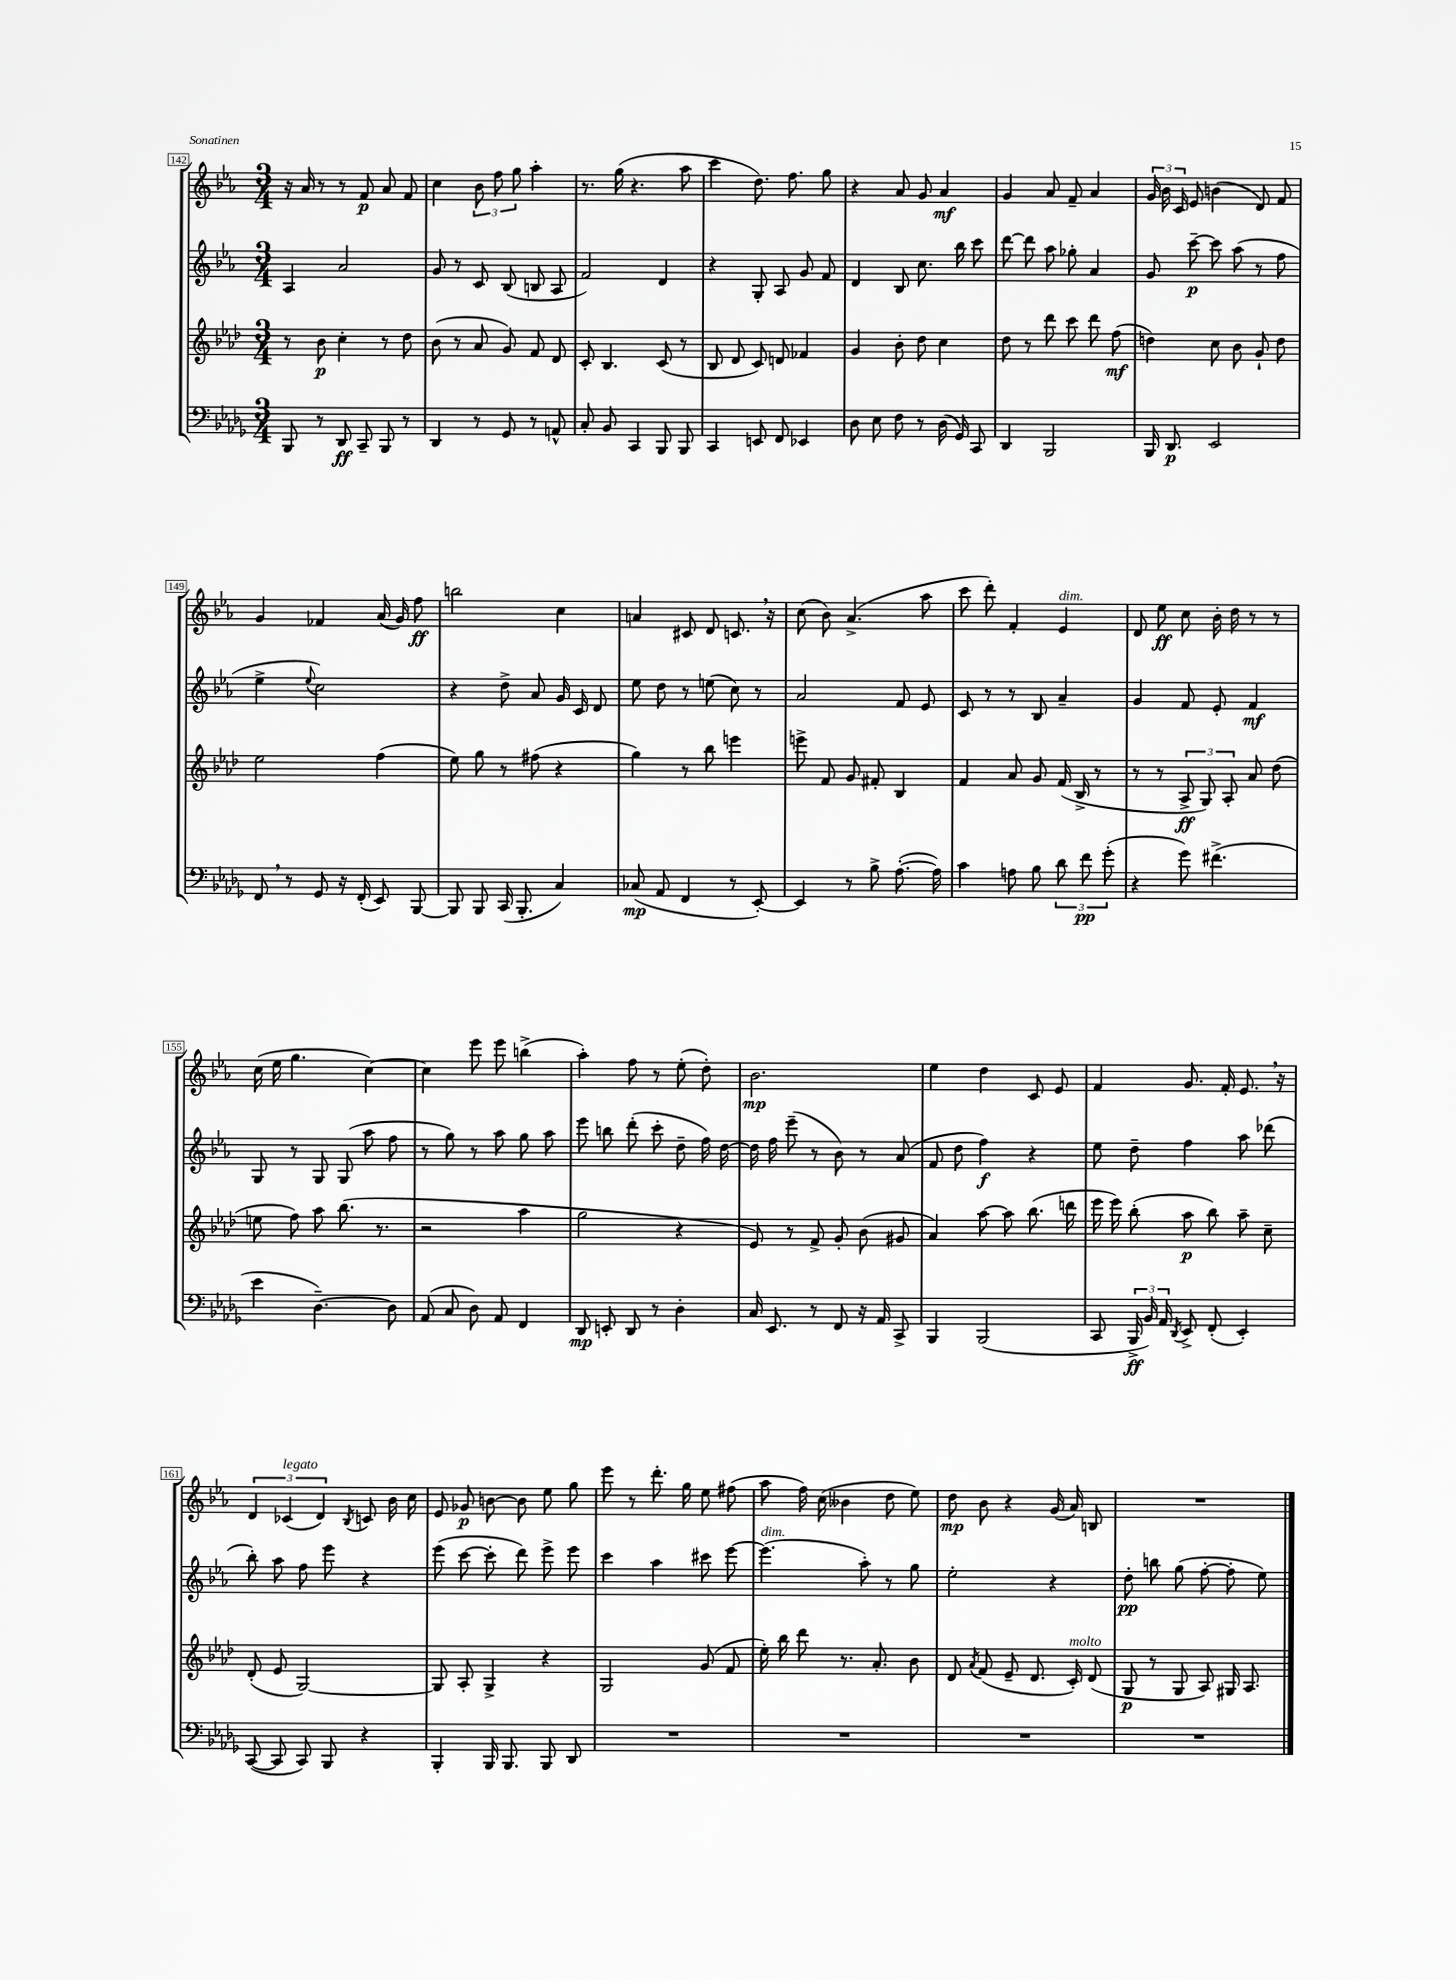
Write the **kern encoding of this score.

**kern	**kern	**kern	**kern
*staff4	*staff3	*staff2	*staff1
*clefF4	*clefG2	*clefG2	*clefG2
*k[b-e-a-d-g-]	*k[b-e-a-d-]	*k[b-e-a-]	*k[b-e-a-]
*M3/4	*M3/4	*M3/4	*M3/4
8BBB-	8r	4A-	16r
.	.	.	16a-
8r	8b-	.	8r
8DD-	4cc'	2a-	8r
8CC~	.	.	8f
8BBB-	8r	.	8a-
8r	8dd-	.	8f
=	=	=	=
4DD-	(8b-	8g	4cc
.	8r	8r	.
8r	8a-	8c	12b-
.	.	.	12ff
8GG-	8g)	(8B-	.
.	.	.	12gg
8r	8f	8B	4aa-'
8AA^^	8d-	8A-	.
=	=	=	=
8C'	8c'	2f)	8.r
8BB-	4.B-	.	.
.	.	.	(16gg
4CC	.	.	4.r
8BBB-	(8c	4d	.
8BBB-	8r	.	8aa-
=	=	=	=
4CC	8B-	4r	4ccc
.	8d-	.	.
8EE	8c)	8G'	8.dd)
8FF	8d	8A-	.
.	.	.	8.ff
4EE-	4f-	8g	.
.	.	8f	8gg
=	=	=	=
8D-	4g	4d	4r
8E-	.	.	.
8F	8b-'	8B-	8a-
8r	8dd-	8.cc	8g
(16D-	4cc	.	4a-
16GG-)	.	16bb-	.
8CC	.	8ccc	.
=	=	=	=
4DD-	8dd-	[8ddd	4g
.	8r	8ddd]	.
2BBB-	8ddd-	8aa-	8a-
.	8ccc	8gg-'	8f~
.	8ddd-	4a-	4a-
.	(8ff	.	.
=	=	=	=
16BBB-	4dd)	8g	24g
.	.	.	24b-
8.DD-	.	.	.
.	.	.	24c
.	.	[8ccc~	8e-
2EE-	8cc	8ccc]	(4b
.	8b-	(8aa-	.
.	8g`	8r	8d)
.	8dd	8ff	8f
=	=	=	=
8FF	2ee-	4ee-^	4g
8r	.	.	.
.	.	8qqee-	.
8GG-	.	2cc)	4f-
16r	.	.	.
(16FF'	.	.	.
8EE-)	(4ff	.	(16a-
.	.	.	16g)
[8BBB-	.	.	8ff
=	=	=	=
8BBB-]	8ee-)	4r	2bb
8BBB-	8gg	.	.
(16CC	8r	8dd^	.
8.BBB-'	.	.	.
.	(8ff#	8a-	.
4C)	4r	16g	4cc
.	.	16c	.
.	.	8d	.
=	=	=	=
(8C-	4gg)	8ee-	4a
8AA-	.	8dd	.
4FF	8r	8r	8c#
.	8bb-	(8ee	8d
8r	4eee	8cc)	8.c
[8EE-')	.	8r	.
.	.	.	16r
=	=	=	=
4EE-]	8eee^	2a-	(8cc
.	8f	.	8b-)
8r	8g	.	(4.a-^
8B-^	8f#'	.	.
([8.A-'	4B-	8f	.
.	.	8e-	8aa-
16A-])	.	.	.
=	=	=	=
4c	4f	8c	8ccc
.	.	8r	8ddd')
8A	8a-	8r	4f'
8B-	8g	8B-	.
12d-	(16f	4a-~	4e-
.	16B-^	.	.
12f	.	.	.
.	8r	.	.
(12g-'	.	.	.
=	=	=	=
4r	8r	4g	8d
.	8r	.	8ee-
8g-)	12A-^	8f	8cc
.	12G)	.	.
(4.f#^	.	8e-'	16b-'
.	12A-'	.	.
.	.	.	16dd
.	8a-	4f	8r
.	(8dd-	.	8r
=	=	=	=
4e-	8ee	8G	(16cc
.	.	.	16ee-
.	8ff)	8r	4.gg
[4.D-~)	8aa-	8G	.
.	(8.bb-	(8G	.
.	.	8aa-	[4cc)
.	8.r	.	.
8D-]	.	8ff	.
=	=	=	=
(8AA-	2r	8r	4cc]
8C	.	8gg)	.
8D-)	.	8r	8eee-
8AA-	.	8aa-	8eee-
4FF	4aa-	8gg	(4bb^
.	.	8aa-	.
=	=	=	=
8DD-	2gg	8eee-	4aa-')
8EE'	.	8bb	.
8DD-	.	(8ddd'	8ff
8r	.	8ccc'	8r
4D-'	4r	8dd~	(8ee-'
.	.	16ff)	8dd')
.	.	[16dd	.
=	=	=	=
16C	8e-)	16dd]	2.b-
8.EE-	.	16ff	.
.	8r	(8eee-~	.
8r	8f^	8r	.
8FF	8g'	8b-)	.
16r	(8b-	8r	.
16AA-	.	.	.
8CC^	8g#	(8a-	.
=	=	=	=
4BBB-	4a-)	8f	4ee-
.	.	8dd	.
(2BBB-	[8aa-	4ff)	4dd
.	8aa-]	.	.
.	(8.bb-	4r	8c
.	.	.	8e-
.	16ddd	.	.
=	=	=	=
8CC	16eee-	8ee-	4f
.	16eee-)	.	.
24BBB-^	(8bb-'	8dd~	.
24BB-)	.	.	.
24AA-	.	.	.
8qDD-	.	.	.
8EE-^	8aa-	4ff	8.g
(8FF'	8bb-)	.	.
.	.	.	16f'
4EE-')	8aa-~	8aa-	8.e-
.	8cc~	(8ddd-	.
.	.	.	16r
=	=	=	=
([8CC	(8d-'	8bb-')	6d
8CC]	8e-	8aa-	.
.	.	.	(6c-
8CC)	[2G)	8ff	.
.	.	.	6d)
8BBB-	.	8eee-	.
.	.	.	8qB-
4r	.	4r	8c
.	.	.	16b-
.	.	.	16cc
=	=	=	=
4BBB-'	8G]	(8eee-	8e-
.	8A-'	[8ccc	8g-
16BBB-	4G^	8ccc']	[8b
8.BBB-	.	.	.
.	.	8ddd)	8b]
8BBB-	4r	8eee-^	8ee-
8DD-	.	8eee-	8gg
=	=	=	=
2.r	2G	4ccc	8eee-
.	.	.	8r
.	.	4aa-	8.ddd'
.	.	.	16gg
.	(8g	8ccc#	8ee-
.	8f	[8eee-	(8ff#
=	=	=	=
2.r	16ee-')	(4.eee-]	8aa-
.	16bb-	.	.
.	8ddd-	.	16ff)
.	.	.	(16cc
.	8.r	.	4b--
.	.	8aa-')	.
.	8.a-'	.	.
.	.	8r	8dd
.	8b-	8gg	8ee-)
=	=	=	=
2.r	8d-	2ee-'	8dd
.	8qa-	.	.
.	(8f	.	8b-
.	8e-~	.	4r
.	8.d-	.	.
.	.	4r	(16g
.	16c')	.	16a-)
.	(8d-	.	8B
=	=	=	=
2.r	8G	8dd'	2.r
.	8r	8bb	.
.	8G	(8gg	.
.	8A-)	[8ff'	.
.	16G#	8ff']	.
.	8.A-	.	.
.	.	8ee-)	.
==	==	==	==
*-	*-	*-	*-
